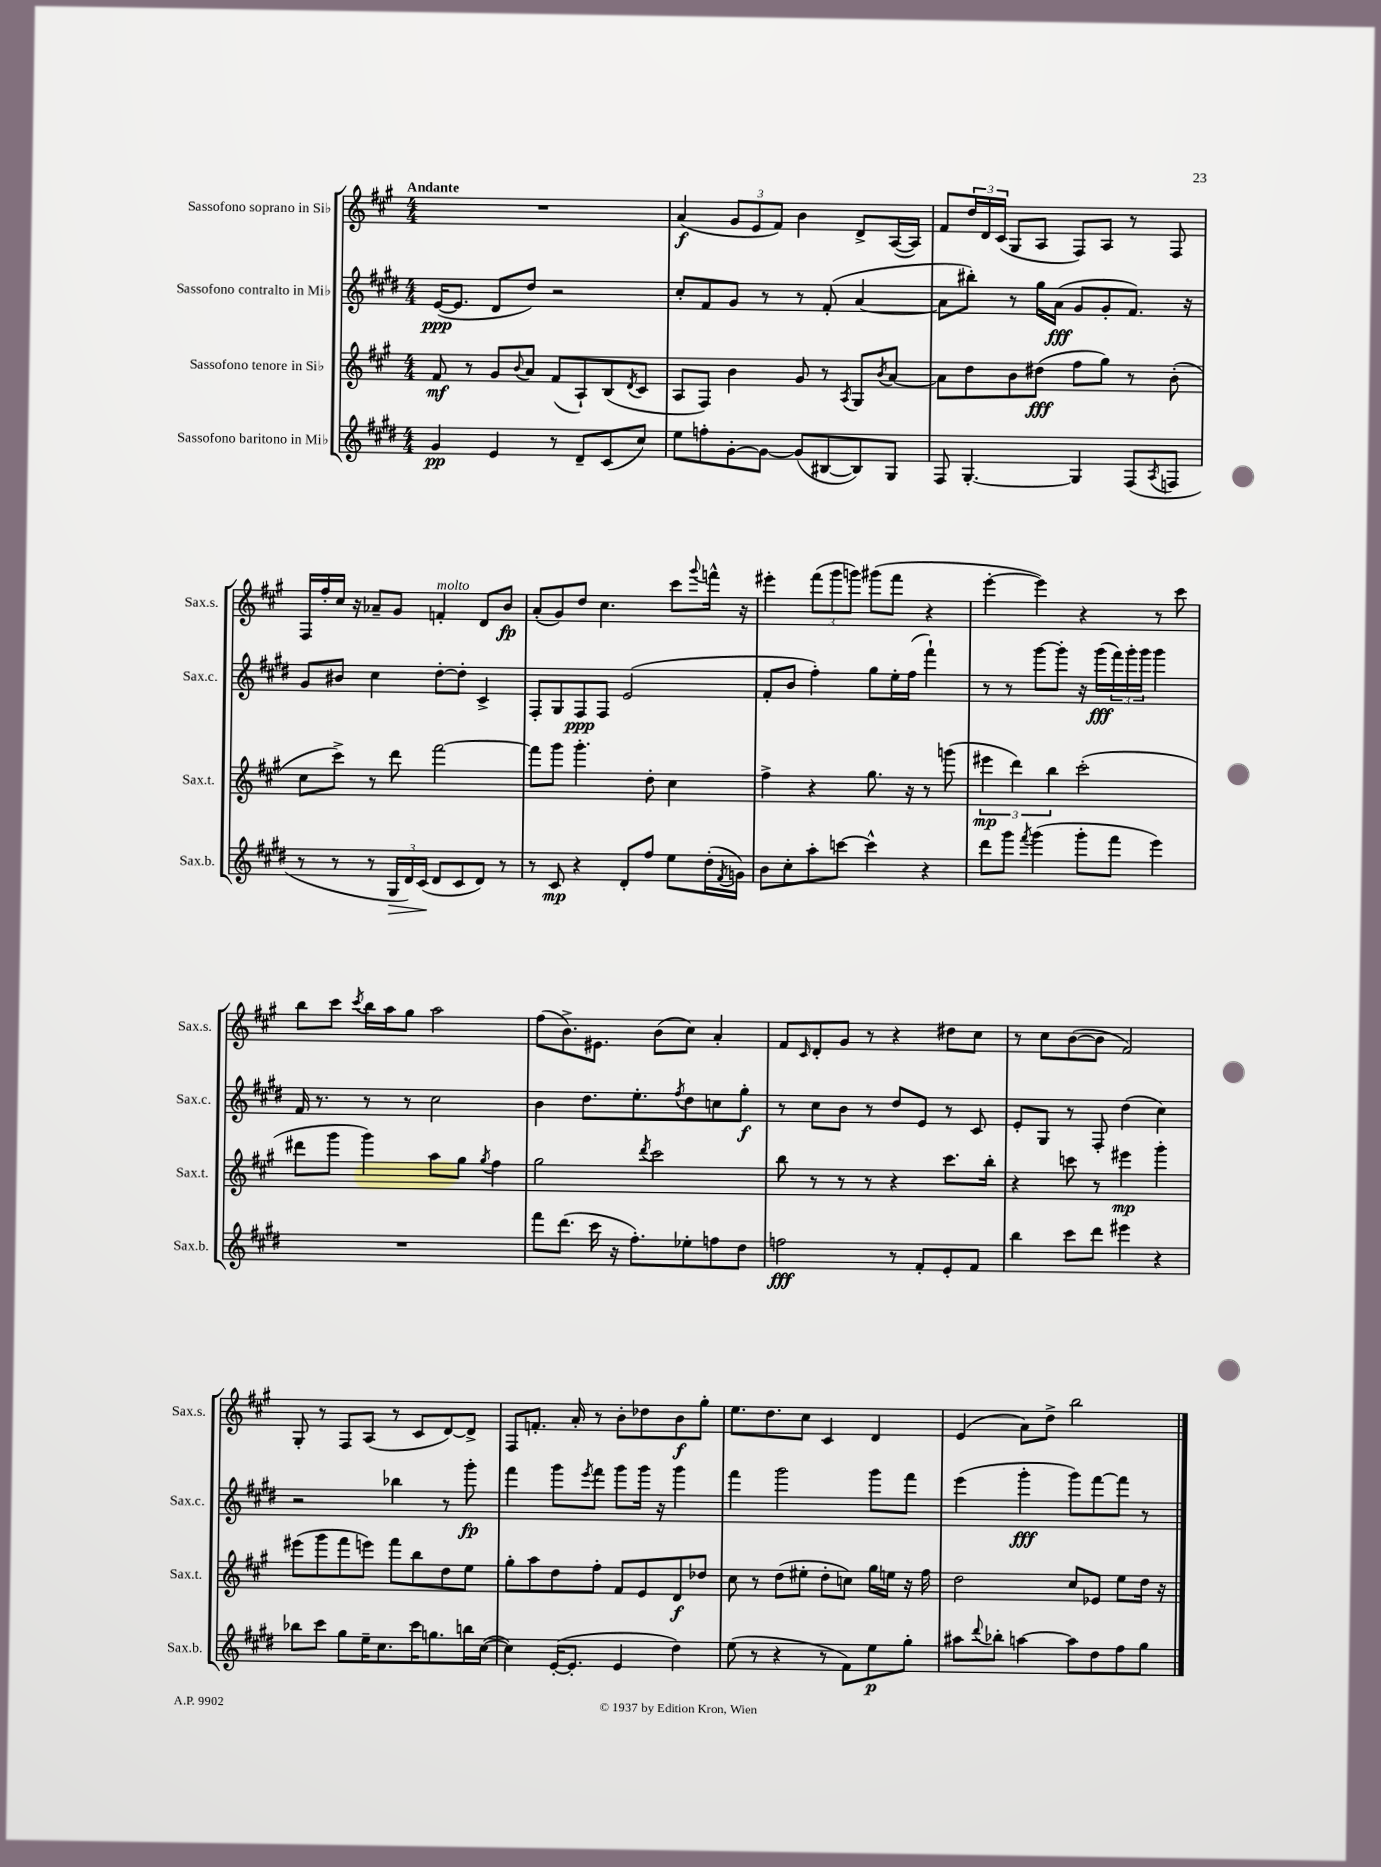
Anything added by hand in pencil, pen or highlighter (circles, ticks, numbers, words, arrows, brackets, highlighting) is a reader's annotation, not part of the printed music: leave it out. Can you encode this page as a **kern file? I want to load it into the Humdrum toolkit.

**kern	**kern	**kern	**kern
*staff4	*staff3	*staff2	*staff1
*clefG2	*clefG2	*clefG2	*clefG2
*k[f#c#g#d#]	*k[f#c#g#]	*k[f#c#g#d#]	*k[f#c#g#]
*M4/4	*M4/4	*M4/4	*M4/4
4g#	8f#	([16e	1r
.	.	8.e]	.
.	8r	.	.
4e	8g#	8d#	.
.	8qqb	.	.
.	8a	8dd#)	.
8r	(8f#	2r	.
8d#~	8A`)	.	.
(8c#	(8B	.	.
.	8qd	.	.
8cc#)	8c#	.	.
=	=	=	=
8ee	8A	8cc#'	(4a
8ff'	8F#)	8f#	.
[8g#'	4b	8g#	12g#
.	.	.	12e
8g#_	.	8r	.
.	.	.	12f#)
(8g#]	8g#	8r	4b
[8B#	8r	(8f#'	.
.	8qA	.	.
8B#])	8G#	[4a	8d^
.	8qb	.	.
8G#	[8a	.	([16A
.	.	.	16A])
=	=	=	=
8F#	8a]	8a]	8f#
[4.G#'	8dd	8bb#')	24dd
.	.	.	24d
.	.	.	(24c#
.	8b	8r	8G#
.	(8dd#	16gg#	8A
.	.	(16a	.
4G#]	8ff#	8g#	8F#)
.	8gg#)	8g#'	8A
(8F#	8r	8.f#)	8r
8qA	.	.	.
8F	(8b'	.	8F#
.	.	16r	.
=	=	=	=
8r	8cc#	8g#	16F#
.	.	.	16ff#'
8r	8ccc#^)	8b#	16cc#
.	.	.	16r
8r	8r	4cc#	8a-~
24G#	8ddd	.	8g#
24d#)	.	.	.
(24c#	.	.	.
8d#	[2fff#	[8dd#'	4f'
8c#	.	8dd#']	.
8d#)	.	4c#^	8d
8r	.	.	8b
=	=	=	=
8r	8fff#]	8F#'	(8a'
8c#	8ggg#	8G#	8g#)
4r	4.ggg#'	8F#	8dd
.	.	8F#	4.cc#
8d#'	.	(2e	.
8ff#	8dd'	.	.
8ee	4cc#	.	8ccc#
.	.	.	8qqggg#
(16dd#'	.	.	16fff^^
8qf#	.	.	.
16g)	.	.	16r
=	=	=	=
8b	4ff#^	8f#'	4eee#'
8cc#'	.	8b	.
8aa'	4r	4ff#')	(12fff#
.	.	.	12ggg#
[8ccc	.	.	.
.	.	.	12ggg)
4ccc^^]	8.gg#	8gg#	(8ggg#
.	.	16ee'	8fff#
.	16r	(16ff#	.
4r	8r	4fff#`)	4r
.	(8ggg	.	.
=	=	=	=
8ddd#	6eee#	8r	[4eee'
8ggg#	.	8r	.
.	6ddd)	.	.
8qfff#	.	.	.
(4ggg#	.	[8ggg#	4eee])
.	6bb	.	.
.	.	8ggg#']	.
8ggg#'	(2ccc#'	16r	4r
.	.	(16ggg#	.
8fff#	.	24fff#)	.
.	.	24ggg#'	.
.	.	24ggg#	.
4eee)	.	4ggg#	8r
.	.	.	8ccc#
=	=	=	=
1r	8ddd#	16f#	8bb
.	.	8.r	.
.	8ggg#	.	8ccc#
.	.	.	8qccc#
.	4ggg#)	8r	16bb
.	.	.	16aa
.	.	8r	8gg#
.	8aa	2cc#	2aa
.	8gg#	.	.
.	8qgg#	.	.
.	4ff#	.	.
=	=	=	=
8fff#	2gg#	4b	(8ff#
(8.ddd#	.	.	8.b^)
.	.	8.dd#	.
16ccc#	.	.	8.e#
16r	.	.	.
8.ff#')	.	8.ee'	.
.	8qddd	.	.
.	2ccc#	.	(8b
.	.	8qff#	.
8ee-'	.	8dd#	8cc#)
8ff	.	8cc	4a'
8dd#	.	8gg#'	.
=	=	=	=
2ff	8bb	8r	8f#
.	.	.	16qqc#
.	8r	8cc#	8d'
.	8r	8b	8g#
.	8r	8r	8r
8r	4r	8dd#	4r
8f#'	.	8e	.
8e'	8.ccc#	8r	8dd#
8f#	.	8c#	8cc#
.	16bb'	.	.
=	=	=	=
4bb	4r	8e'	8r
.	.	8G#	8cc#
8ccc#	8ccc	8r	([8b
8ddd#	8r	8F#'	8b]
4eee#	4eee#	(4dd#	2f#)
4r	4ggg#'	4cc#)	.
=	=	=	=
8bb-	(8eee#	2r	8G#'
8ccc#	8ggg#	.	8r
8gg#	8fff#	.	8F#
16ee~	8eee)	.	(8A
8.cc#	.	.	.
.	8fff#	4bb-	8r
16ccc#	8bb	.	8c#
8.gg	.	.	.
.	8dd	8r	[8d)
16bb	8ee	8ggg#'	8d^]
([16cc#	.	.	.
=	=	=	=
4cc#])	8gg#'	4fff#	8F#
.	8aa	.	8.f'
([16e'	8dd	8ggg#	.
8.e']	.	.	16a'
.	.	8qeee	.
.	8ff#'	8fff#	8r
4e	8f#	8ggg#	8b'
.	8e	16ggg#	8dd-
.	.	16r	.
4dd#)	8d	4ggg#	8b
.	8dd-	.	8gg#'
=	=	=	=
(8ee	8cc#	4fff#	8.ee
8r	8r	.	.
.	.	.	8.dd
4r	(8dd	2ggg#	.
.	8ee#'	.	8cc#
8r	8dd'	.	4c#
8f#)	8cc)	.	.
8ee	16gg#	8ggg#	4d
.	16ee	.	.
8gg#'	16r	8fff#	.
.	16ff#	.	.
=	=	=	=
8aa#	2dd	(4eee	(4e
8qqddd#	.	.	.
8bb-'	.	.	.
[4aa	.	4ggg#'	8a)
.	.	.	8dd^
8aa]	8cc#	8ggg#)	2bb
8dd#	8e-	[8fff#	.
8ff#	8ee	8fff#]	.
8gg#	16dd	8r	.
.	16r	.	.
==	==	==	==
*-	*-	*-	*-
